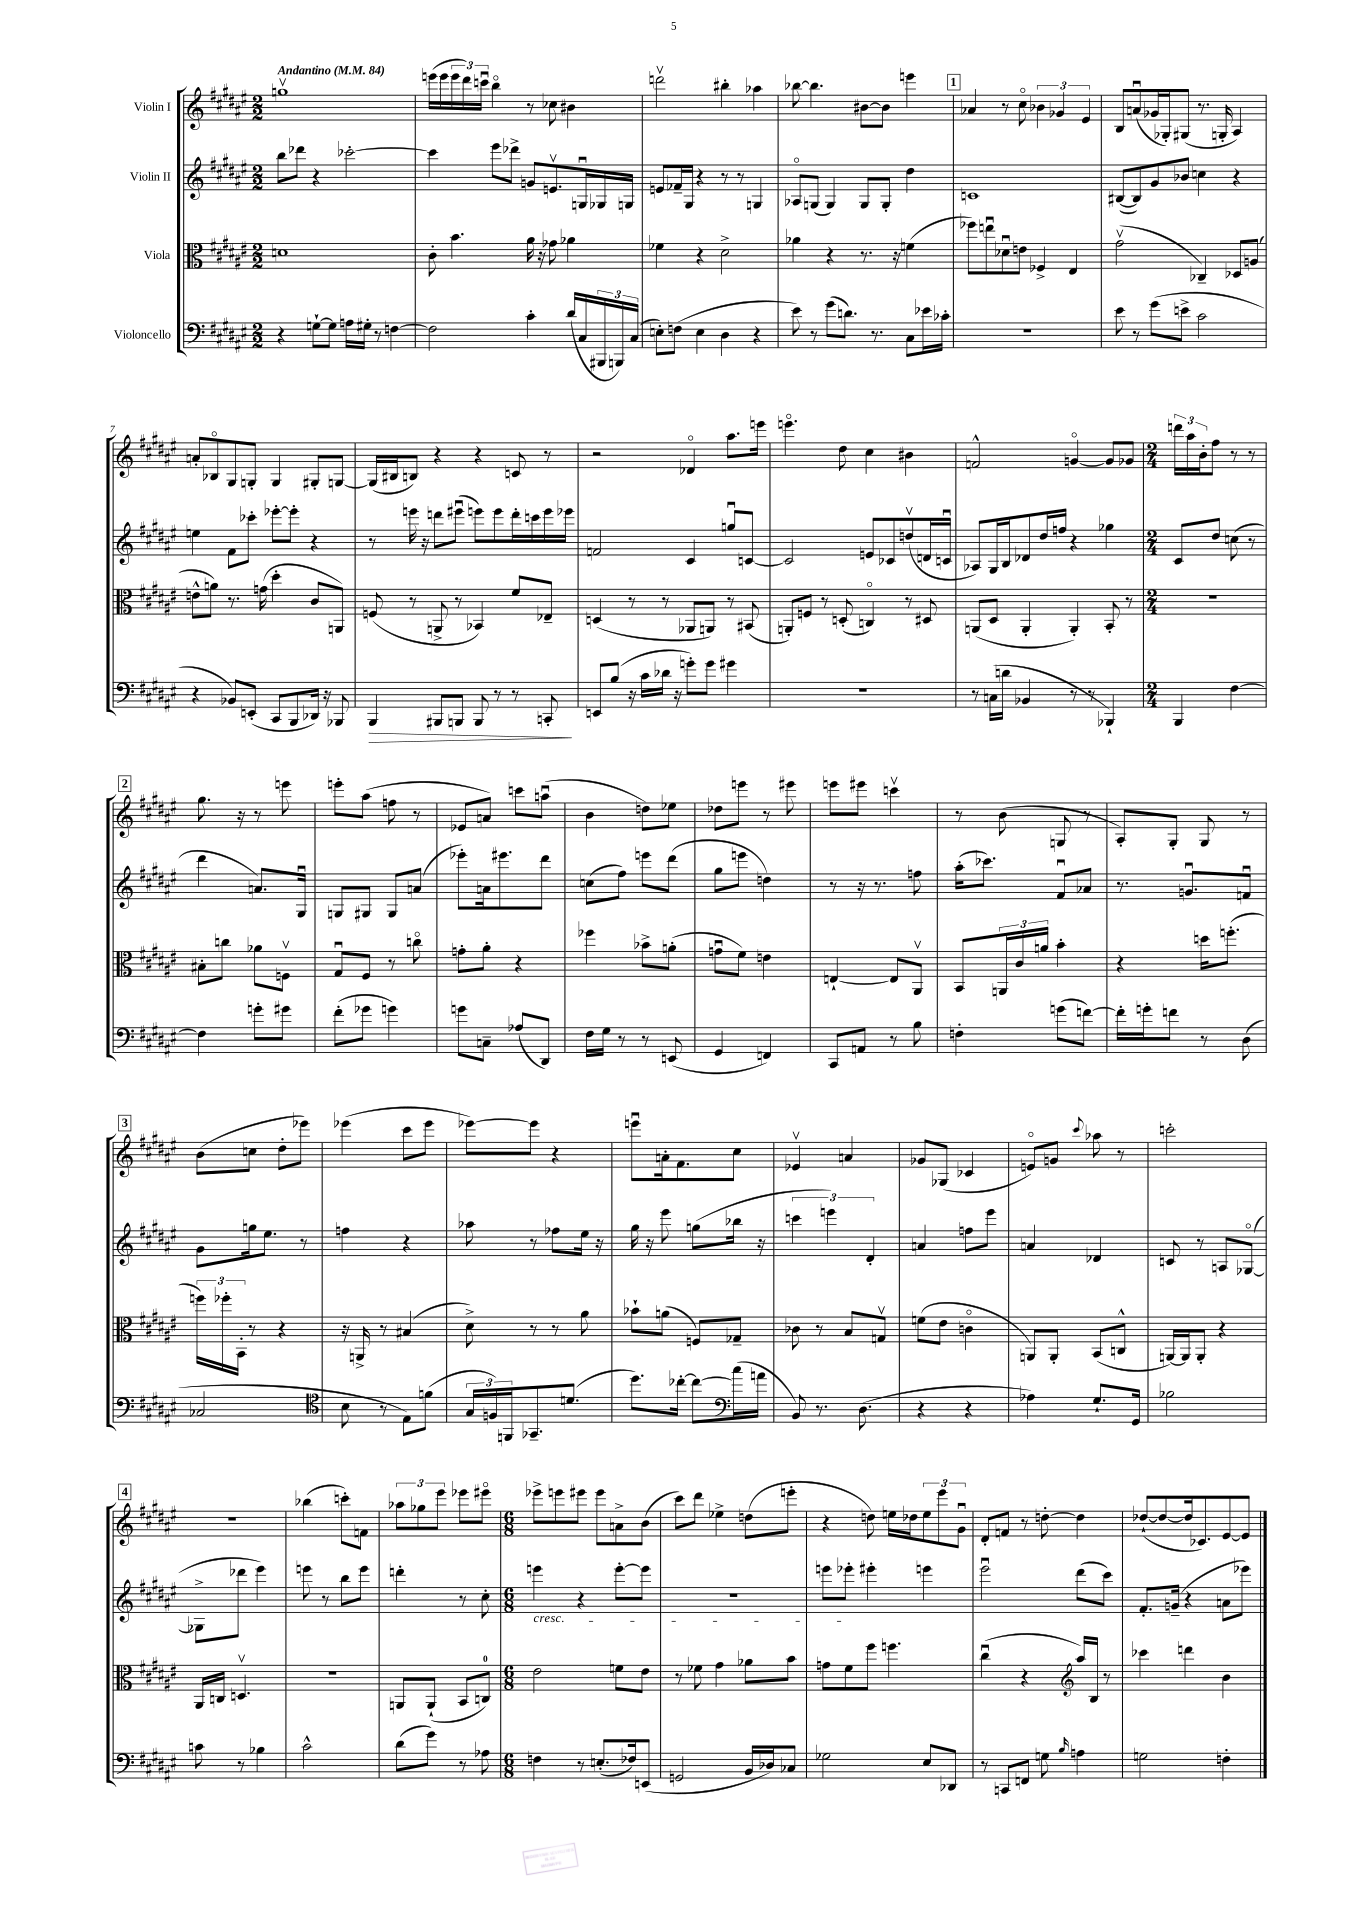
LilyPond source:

<<
\new StaffGroup <<
\new Staff = "s0" \with { instrumentName = "Violin I" } {
    \clef treble \key fis \major \numericTimeSignature \time 2/2 \tempo "Andantino" 4 = 84
    g''1\upbow |
    e'''16( e'''16 \tuplet 3/2 { e'''16 dis'''16) c'''16\downbow } b''4\flageolet r8 ces''8 bis'4 |
    d'''2\upbow bis''4-. aes''4 |
    bes''8~ bes''4. bis'8~ bis'8 e'''4 |
    \mark \markup { \box "1" } aes'4 r8 cis''8\flageolet \tuplet 3/2 { bes'4 ges'4 eis'4 } |
    b8 a'8\downbow( ges'16 ges16-.) gis8( r8. g16-. ais4) |
    a'8-. bes8\flageolet gis8 g8-. g4 gis8-. g8~ |
    g16( bis16 b8) r4 r4 c'8 r8 |
    r2 des'4\flageolet ais''8. e'''16 |
    e'''4.\flageolet dis''8 cis''4 bis'4 |
    f'2-^ g'4~\flageolet g'8 ges'8 |
    \numericTimeSignature \time 2/4 \tuplet 3/2 { d'''16 ais''16 b'16-. } fis''8 r8 r8 |
    \mark \markup { \box "2" } gis''8. r16 r8 e'''8 |
    e'''8-. ais''8( f''8 r8 |
    ees'8 a'8) c'''8 a''8\downbow( |
    b'4 d''8) ees''8 |
    des''8 e'''8 r8 eis'''8 |
    e'''8 eis'''8 c'''4\upbow |
    r8 b'8( g8 r8 |
    ais8-.) gis8-. gis8 r8 |
    \mark \markup { \box "3" } b'8( c''8 dis''8-. ees'''8) |
    ees'''4( cis'''8 ees'''8 |
    ees'''8~) ees'''8 r4 |
    e'''8\downbow a'16-. fis'8. cis''8 |
    ees'4\upbow a'4 |
    ges'8 ges8( ces'4 |
    e'8\flageolet) g'8 \appoggiatura { cis'''8 } aes''8 r8 |
    c'''2-. |
    \mark \markup { \box "4" } r2 |
    bes''4( c'''8-.) f'8 |
    \tuplet 3/2 { aes''8 ges''8 eis'''8 } ees'''8 eis'''8\flageolet |
    \numericTimeSignature \time 6/8 ees'''8-> e'''8 eis'''8 eis'''8 a'8-> b'8( |
    cis'''8) dis'''8 ees''4-> d''8( e'''8-. |
    r4 d''8) e''16 des''16 \tuplet 3/2 { e''8 eis'''8 gis'8\downbow } |
    dis'8-. f'8 r8 d''8~-. d''4 |
    des''8~-!( des''8~ des''16 ces'8.) eis'8~ eis'8 \bar "|." |
}
\new Staff = "s1" \with { instrumentName = "Violin II" } {
    \clef treble \key fis \major \numericTimeSignature \time 2/2
    b''8 des'''8 r4 ces'''2~-. |
    ces'''4 eis'''8 des'''8-> g'8 e'8.\upbow g16\downbow ges16 g16 |
    e'8 fes'16-- gis16 r4 r8 r8 g4 |
    aes8\flageolet g8( g4) g8 g8-. dis''4 |
    \mark \markup { \box "1" } c'1 |
    bis8~( bis8) gis'8 bes'8 c''4 r4 |
    e''4 fis'8 ces'''8-. ees'''8~-. ees'''8-. r4 |
    r8 e'''16 r16 d'''8 eis'''8\downbow( e'''8) e'''8 d'''16-. c'''16 e'''16 ees'''16 |
    f'2 cis'4 g''8\downbow c'8~ |
    c'2 e'8 ces'8 d''8\upbow( d'16 c'16\downbow |
    aes8) gis16 b16 des'8 dis''16 f''16 r4 ges''4 |
    \numericTimeSignature \time 2/4 cis'8 dis''8 c''8( r8 |
    \mark \markup { \box "2" } dis'''4 a'8.) gis16\downbow |
    g8 gis8 gis8 a'8( |
    ees'''8-.) a'16 eis'''8. dis'''8 |
    c''8( fis''8) e'''8 dis'''8( |
    gis''8 e'''8 d''4) |
    r8 r16 r8. f''8 |
    ais''16-.( ces'''8.) fis'8\downbow aes'8 |
    r8. g'8.\downbow f'8\downbow |
    \mark \markup { \box "3" } gis'8 g''16 eis''8. r8 |
    f''4 r4 |
    aes''8 r8 fes''8 eis''16 r16 |
    gis''16 r16 eis'''8 g''8( bes''16 r16 |
    \tuplet 3/2 { c'''4 e'''4) dis'4-. } |
    a'4 f''8 eis'''8 |
    a'4 des'4 |
    c'8 r8 a8 ges8~\flageolet( |
    \mark \markup { \box "4" } ges8-> des'''8 eis'''4) |
    e'''8 r8 b''8 e'''8 |
    d'''4-. r8 cis''8-. |
    \numericTimeSignature \time 6/8 e'''4\cresc r4 e'''8~-. e'''8 |
    R2. |
    e'''8 ees'''8-.\! eis'''4-. e'''4 |
    eis'''2\downbow dis'''8( cis'''8) |
    fis'8.-. g'16--( r4 a'8 ees'''8) \bar "|." |
}
\new Staff = "s2" \with { instrumentName = "Viola" } {
    \clef alto \key fis \major \numericTimeSignature \time 2/2
    d'1 |
    cis'8-. b'4. ais'16 r16 ges'8 aes'4 |
    fes'4 r4 dis'2-> |
    aes'4 r4 r8. r16 f'4( |
    \mark \markup { \box "1" } fes''8) e''8\downbow des'8\downbow e'8 fes4-> eis4 |
    gis'2\upbow( ces4--) des8 a8( |
    e'8-^ a'8) r8. g'16( dis''4-. cis'8 a,8) |
    f8( r8 a,8-> r8 bes,4) fis'8 ees8-- |
    d4( r8 r8 aes,8 a,8) r8 bis,8( |
    a,8-.) f8 r8 d8-.( c4\flageolet) r8 dis8 |
    a,8( dis8 a,4-. a,4-.) b,8-. r8 |
    \numericTimeSignature \time 2/4 R2 |
    \mark \markup { \box "2" } bis8-. c''8 aes'8 f8\upbow |
    gis8\downbow fis8 r8 c''8\flageolet |
    g'8-. ais'8-. r4 |
    fes''4 bes'8-> a'8-.( |
    g'8\downbow fis'8) e'4 |
    e4~-! e8 ais,8\upbow |
    b,8 \tuplet 3/2 { a,16 cis'16 a'16 } b'4-. |
    r4 d''16 f''8.-.( |
    \mark \markup { \box "3" } \tuplet 3/2 { f''16) fes''16-. b,16-. } r8 r4 |
    r16 a,16-> r8 bis4( |
    dis'8->) r8 r8 ais'8 |
    bes'8-! a'8( f8) ges8-- |
    ces'8 r8 b8 g8\upbow |
    f'8( eis'8 c'4\flageolet |
    a,8) a,8-. b,8( c8-^ |
    a,16~) a,16 a,8-. r4 |
    \mark \markup { \box "4" } ais,16 c16 d4.\upbow |
    R2 |
    a,8 a,8-!( b,8 c8-0) |
    \numericTimeSignature \time 6/8 eis'2 f'8 eis'8 |
    r8 fes'8 gis'4 aes'8 b'8 |
    g'8 fis'8 fis''8 f''4. |
    cis''4\downbow( r4 \clef treble ais''16) b16 r8 |
    ces'''4 d'''4 b'4 \bar "|." |
}
\new Staff = "s3" \with { instrumentName = "Violoncello" } {
    \clef bass \key fis \major \numericTimeSignature \time 2/2
    r4 g8~-! g8 a16 gis16-. r8 f4~ |
    f2 cis'4-. dis'16( cis16 \tuplet 3/2 { bis,,16 b,,16) cis16( } |
    e8-.) f8( e4 dis4 r4 |
    eis'8) r8 gis'8( d'8.) r8. cis8 ees'16 ces'16-. |
    \mark \markup { \box "1" } r1 |
    eis'8 r8 gis'8( e'8-> cis'2 |
    r4 bes,8) e,8-.( cis,8 b,,8 des,16) r16 bes,,8 |
    b,,4\> bis,,8 b,,8 b,,8 r8 r8 c,8-.\! |
    e,8 b8( r16 cis'16 des'16 r16 g'8-.) g'8 gis'4 |
    r1 |
    r8 c16( d'16 bes,4 r8 r8 bes,,4-!) |
    \numericTimeSignature \time 2/4 b,,4 fis4~ |
    \mark \markup { \box "2" } fis4 g'8-. gis'8 |
    fis'8-.( ges'8 g'4) |
    g'8 c8-- aes8( dis,8) |
    fis16 gis16 r8 r8 e,8( |
    gis,4 f,4) |
    cis,8 a,8 r8 b8 |
    f4-. g'8( f'8~) |
    f'16-. g'16-. f'8 r8 dis8( |
    \mark \markup { \box "3" } ces2 |
    \clef tenor b8 r8 eis8) f'8( |
    \tuplet 3/2 { gis16 f16) f,16 } ges,8.-- d'8.( |
    dis''8.) ces''16~-. ces''8~ ces''16( a'16 |
    \clef bass b,8) r8. dis8.( |
    r4 r4 |
    aes4) gis8.-! gis,16 |
    bes2 |
    \mark \markup { \box "4" } c'8 r8 bes4 |
    cis'2-^ |
    dis'8( gis'8) r8 aes8 |
    \numericTimeSignature \time 6/8 f4 r8 e8.-.( fes16) e,8( |
    g,2 b,16 des16) ces8 |
    ges2 eis8 des,8 |
    r8 c,8 f,8 g8 \grace { b16 } a4 |
    g2 f4-. \bar "|." |
}
>>
>>
